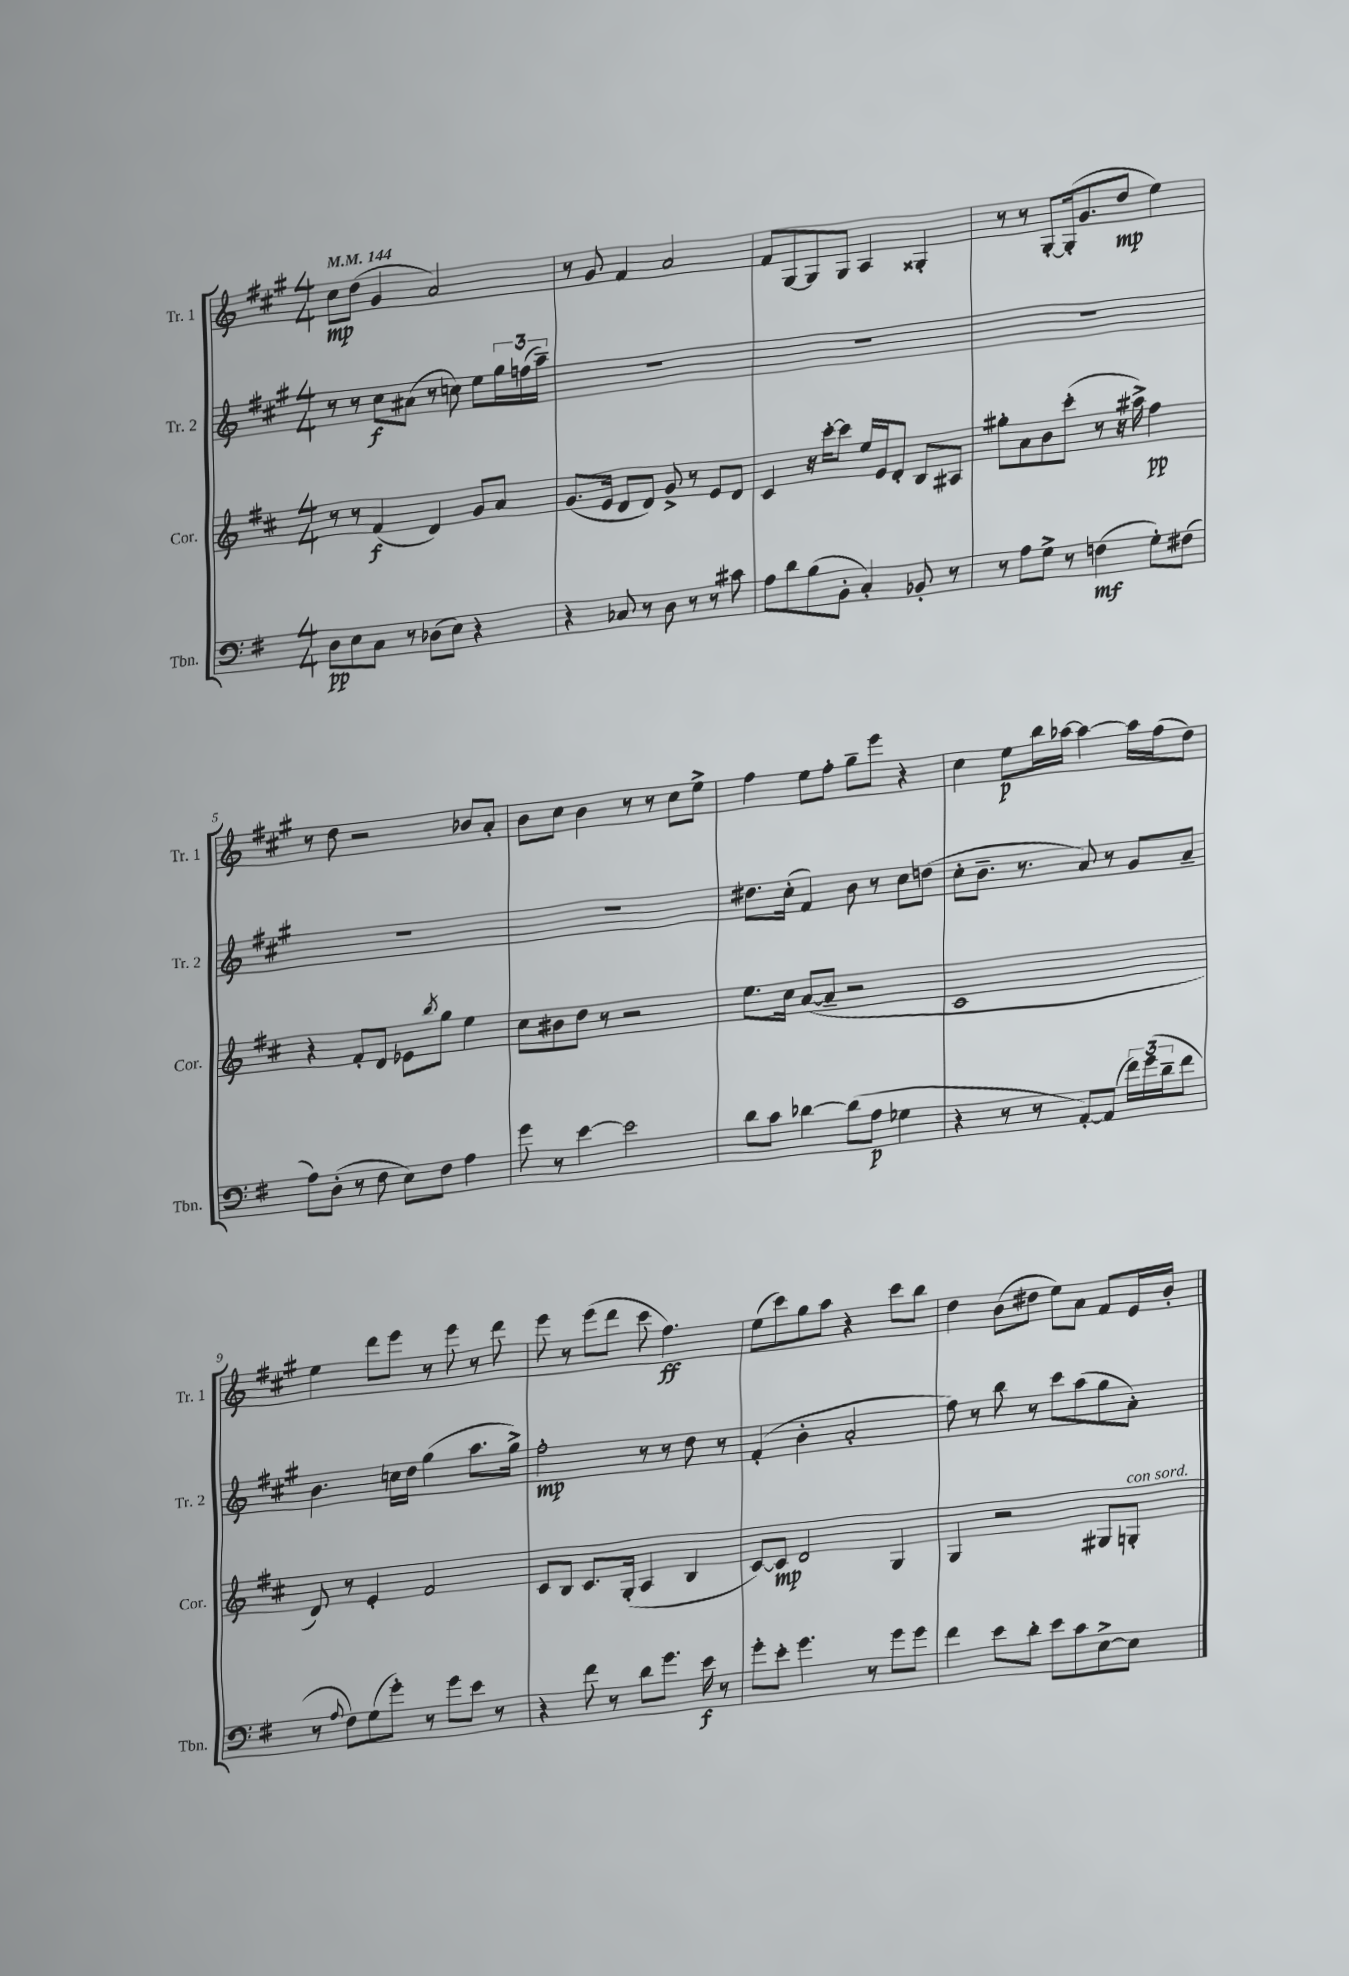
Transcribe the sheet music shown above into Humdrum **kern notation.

**kern	**dynam	**kern	**dynam	**kern	**dynam	**kern	**dynam
*part4	*part4	*part3	*part3	*part2	*part2	*part1	*part1
*staff4	*staff4	*staff3	*staff3	*staff2	*staff2	*staff1	*staff1
*I"Tbn.	*	*I"Cor.	*	*I"Tr. 2	*	*I"Tr. 1	*
*I'Tbn.	*	*I'Cor.	*	*I'Tr. 2	*	*I'Tr. 1	*
*clefF4	*	*clefG2	*	*clefG2	*	*clefG2	*
*k[f#]	*	*k[f#c#]	*	*k[f#c#g#]	*	*k[f#c#g#]	*
*M4/4	*	*M4/4	*	*M4/4	*	*M4/4	*
*MM144	*	*MM144	*	*MM144	*	*MM144	*
=1	=1	=1	=1	=1	=1	=1	=1
8D\L	pp	8r	.	8r	.	8cc#\L	mp
8E\	.	8r	.	8r	.	(8dd\J	.
8C\J	.	(4f#/	f	8cc#\L	f	4g#/	.
8r	.	.	.	(8a#X\J	.	.	.
(8D-X\L	.	4d/)	.	8r	.	2a/)	.
8E\J)	.	.	.	8ccn\)	.	.	.
4r	.	8g/L	.	8ee\L	.	.	.
.	.	8a/J	.	24gg#\L	.	.	.
.	.	.	.	(24ffn\	.	.	.
.	.	.	.	24aa~\JJ)	.	.	.
=2	=2	=2	=2	=2	=2	=2	=2
4r	.	(8.g/L	.	1r	.	8r	.
.	.	.	.	.	.	8g#/	.
.	.	16e/Jk	.	.	.	.	.
8C-X/	.	8d/L	.	.	.	4f#/	.
8r	.	8d/J)	.	.	.	.	.
8D\	.	8g^/	.	.	.	2a/	.
8r	.	8r	.	.	.	.	.
8r	.	8e/L	.	.	.	.	.
8c#X\	.	8d/J	.	.	.	.	.
=3	=3	=3	=3	=3	=3	=3	=3
8A\L	.	4c#/	.	1r	.	8f#/L	.
8d\	.	.	.	.	.	[8G#/	.
(8B\	.	16r	.	.	.	8G#/]	.
.	.	[16ccc#'\KL	.	.	.	.	.
8BB'\J	.	8ccc#\J]	.	.	.	8G#/J	.
4C'/)	.	16ee/LL	.	.	.	4A/	.
.	.	16e/J	.	.	.	.	.
.	.	8d'/J	.	.	.	.	.
8BB-X'/	.	8B/L	.	.	.	4G##X'/	.
8r	.	8A#X/J	.	.	.	.	.
=4	=4	=4	=4	=4	=4	=4	=4
8r	.	8gg#X'\L	.	1r	.	8r	.
8A\L	.	8a\	.	.	.	8r	.
8G^\J	.	8b\	.	.	.	[8G#'/L	.
8r	.	(8ccc#'\J	.	.	.	(16G#'/k]	.
.	.	.	.	.	.	8.g#/	.
(4Fn\	mf	8r	.	.	.	.	.
.	.	16r	.	.	.	8dd/J	mp
.	.	16aa#X^\)	.	.	.	.	.
8G'\L)	.	4ff#\	pp	.	.	4ee\)	.
(8F#X\J	.	.	.	.	.	.	.
!!LO:LB:g=z
=5	=5	=5	=5	=5	=5	=5	=5
8A\L)	.	4r	.	1r	.	8r	.
(8D'\J	.	.	.	.	.	8dd\	.
8r	.	8f#'/L	.	.	.	2r	.
8F#\	.	8d/J	.	.	.	.	.
8E\L)	.	8e-X\L	.	.	.	.	.
.	.	8qbb/	.	.	.	.	.
8F#\J	.	8gg\J	.	.	.	.	.
4A\	.	4ee\	.	.	.	8b-X/L	.
.	.	.	.	.	.	8a'/J	.
=6	=6	=6	=6	=6	=6	=6	=6
8g\	.	8cc#\L	.	1r	.	8b\L	.
8r	.	8b#X\	.	.	.	8cc#\J	.
[4e\	.	8dd\J	.	.	.	4b\	.
.	.	8r	.	.	.	.	.
2e\]	.	2r	.	.	.	8r	.
.	.	.	.	.	.	8r	.
.	.	.	.	.	.	8cc#\L	.
.	.	.	.	.	.	8ee^\J	.
=7	=7	=7	=7	=7	=7	=7	=7
8d\L	.	8.ee\L	.	8.dd#X\L	.	4ff#\	.
8c\J	.	.	.	.	.	.	.
.	.	16cc#\Jk	.	(16cc#'\Jk	.	.	.
[4d-X\	.	([8a/L	.	4f#/)	.	8ee\L	.
.	.	8a~/J]	.	.	.	8ff#'\J	.
(8d-\L]	.	2r	.	8b\	.	8gg#~\L	.
8A\J	p	.	.	8r	.	8eee\J	.
4G-X\	.	.	.	8cc#\L	.	4r	.
.	.	.	.	(8ddn\J	.	.	.
=8	=8	=8	=8	=8	=8	=8	=8
4r	.	1c#	.	8cc#'\L	.	4cc#\	.
.	.	.	.	8.b~\J	.	.	.
8r	.	.	.	.	.	8ee\L	p
.	.	.	.	8.r	.	.	.
8r	.	.	.	.	.	16bb\L	.
.	.	.	.	.	.	[16aa-X\JJ	.
[8AA'/L)	.	.	.	8a/)	.	4aa-\_	.
(8AA/J]	.	.	.	8r	.	.	.
24f#\LL)	.	.	.	8g#/L	.	16aa-\LL]	.
(24g\	.	.	.	.	.	.	.
.	.	.	.	.	.	(16ff#\J	.
24d~\J	.	.	.	.	.	.	.
8f#\J	.	.	.	8a~/J	.	8dd\J)	.
!!LO:LB:g=z
=9	=9	=9	=9	=9	=9	=9	=9
8r	.	8d/)	.	4.b\	.	4ee\	.
8qqA/	.	.	.	.	.	.	.
8F#\L)	.	8r	.	.	.	.	.
(8G\	.	4e'/	.	.	.	8ddd\L	.
8g'\J)	.	.	.	16ccn\LL	.	8eee\J	.
.	.	.	.	16dd\JJ	.	.	.
8r	.	2f#/	.	(4gg#\	.	8r	.
8g\L	.	.	.	.	.	8eee\	.
8e\J	.	.	.	8.aa\L	.	8r	.
8r	.	.	.	.	.	8ddd\	.
.	.	.	.	16gg#^\Jk)	.	.	.
=10	=10	=10	=10	=10	=10	=10	=10
4r	.	8c#/L	.	2ff#'\	mp	8eee\	.
.	.	8B/J	.	.	.	8r	.
8f#\	.	8.c#/L	.	.	.	(8eee\L	.
8r	.	.	.	.	.	8ddd\J	.
.	.	(16G'/Jk	.	.	.	.	.
8d\L	.	4A/	.	8r	.	8ccc#\	.
8.g\J	.	.	.	8r	.	4.ff#\)	ff
.	.	4B/	.	8dd\	.	.	.
16e\	f	.	.	.	.	.	.
8r	.	.	.	8r	.	.	.
=11	=11	=11	=11	=11	=11	=11	=11
8g'\L	.	[8c#/L)	.	(4f#'/	.	(8ee\L	.
8e'\J	.	8c#/J]	mp	.	.	8ccc#\)	.
4.g\	.	2d/	.	4b'\	.	8gg#\	.
.	.	.	.	.	.	8aa\J	.
.	.	.	.	2a'/	.	4r	.
8r	.	.	.	.	.	.	.
8g\L	.	4G/	.	.	.	8ccc#\L	.
8g\J	.	.	.	.	.	8bb\J	.
=12	=12	=12	=12	=12	=12	=12	=12
4f#\	.	4G/	.	8ff#\)	.	4dd\	.
.	.	.	.	8r	.	.	.
8e\L	.	2r	.	8bb\	.	(8b\L	.
8d'\J	.	.	.	8r	.	8dd#X\J	.
8e\L	.	.	.	8ccc#\L	.	8ee\L)	.
8c\	.	.	.	(8aa\	.	8a\J	.
[8E^\	.	8G#X/L	.	8gg#\	.	8f#/L	.
!	!	!LO:TX:a:i:t=con sord.	!	!	!	!	!
8E\J]	.	8Gn'/J	.	8a'\J)	.	16e/L	.
.	.	.	.	.	.	16b'/JJ	.
==	==	==	==	==	==	==	==
*-	*-	*-	*-	*-	*-	*-	*-
